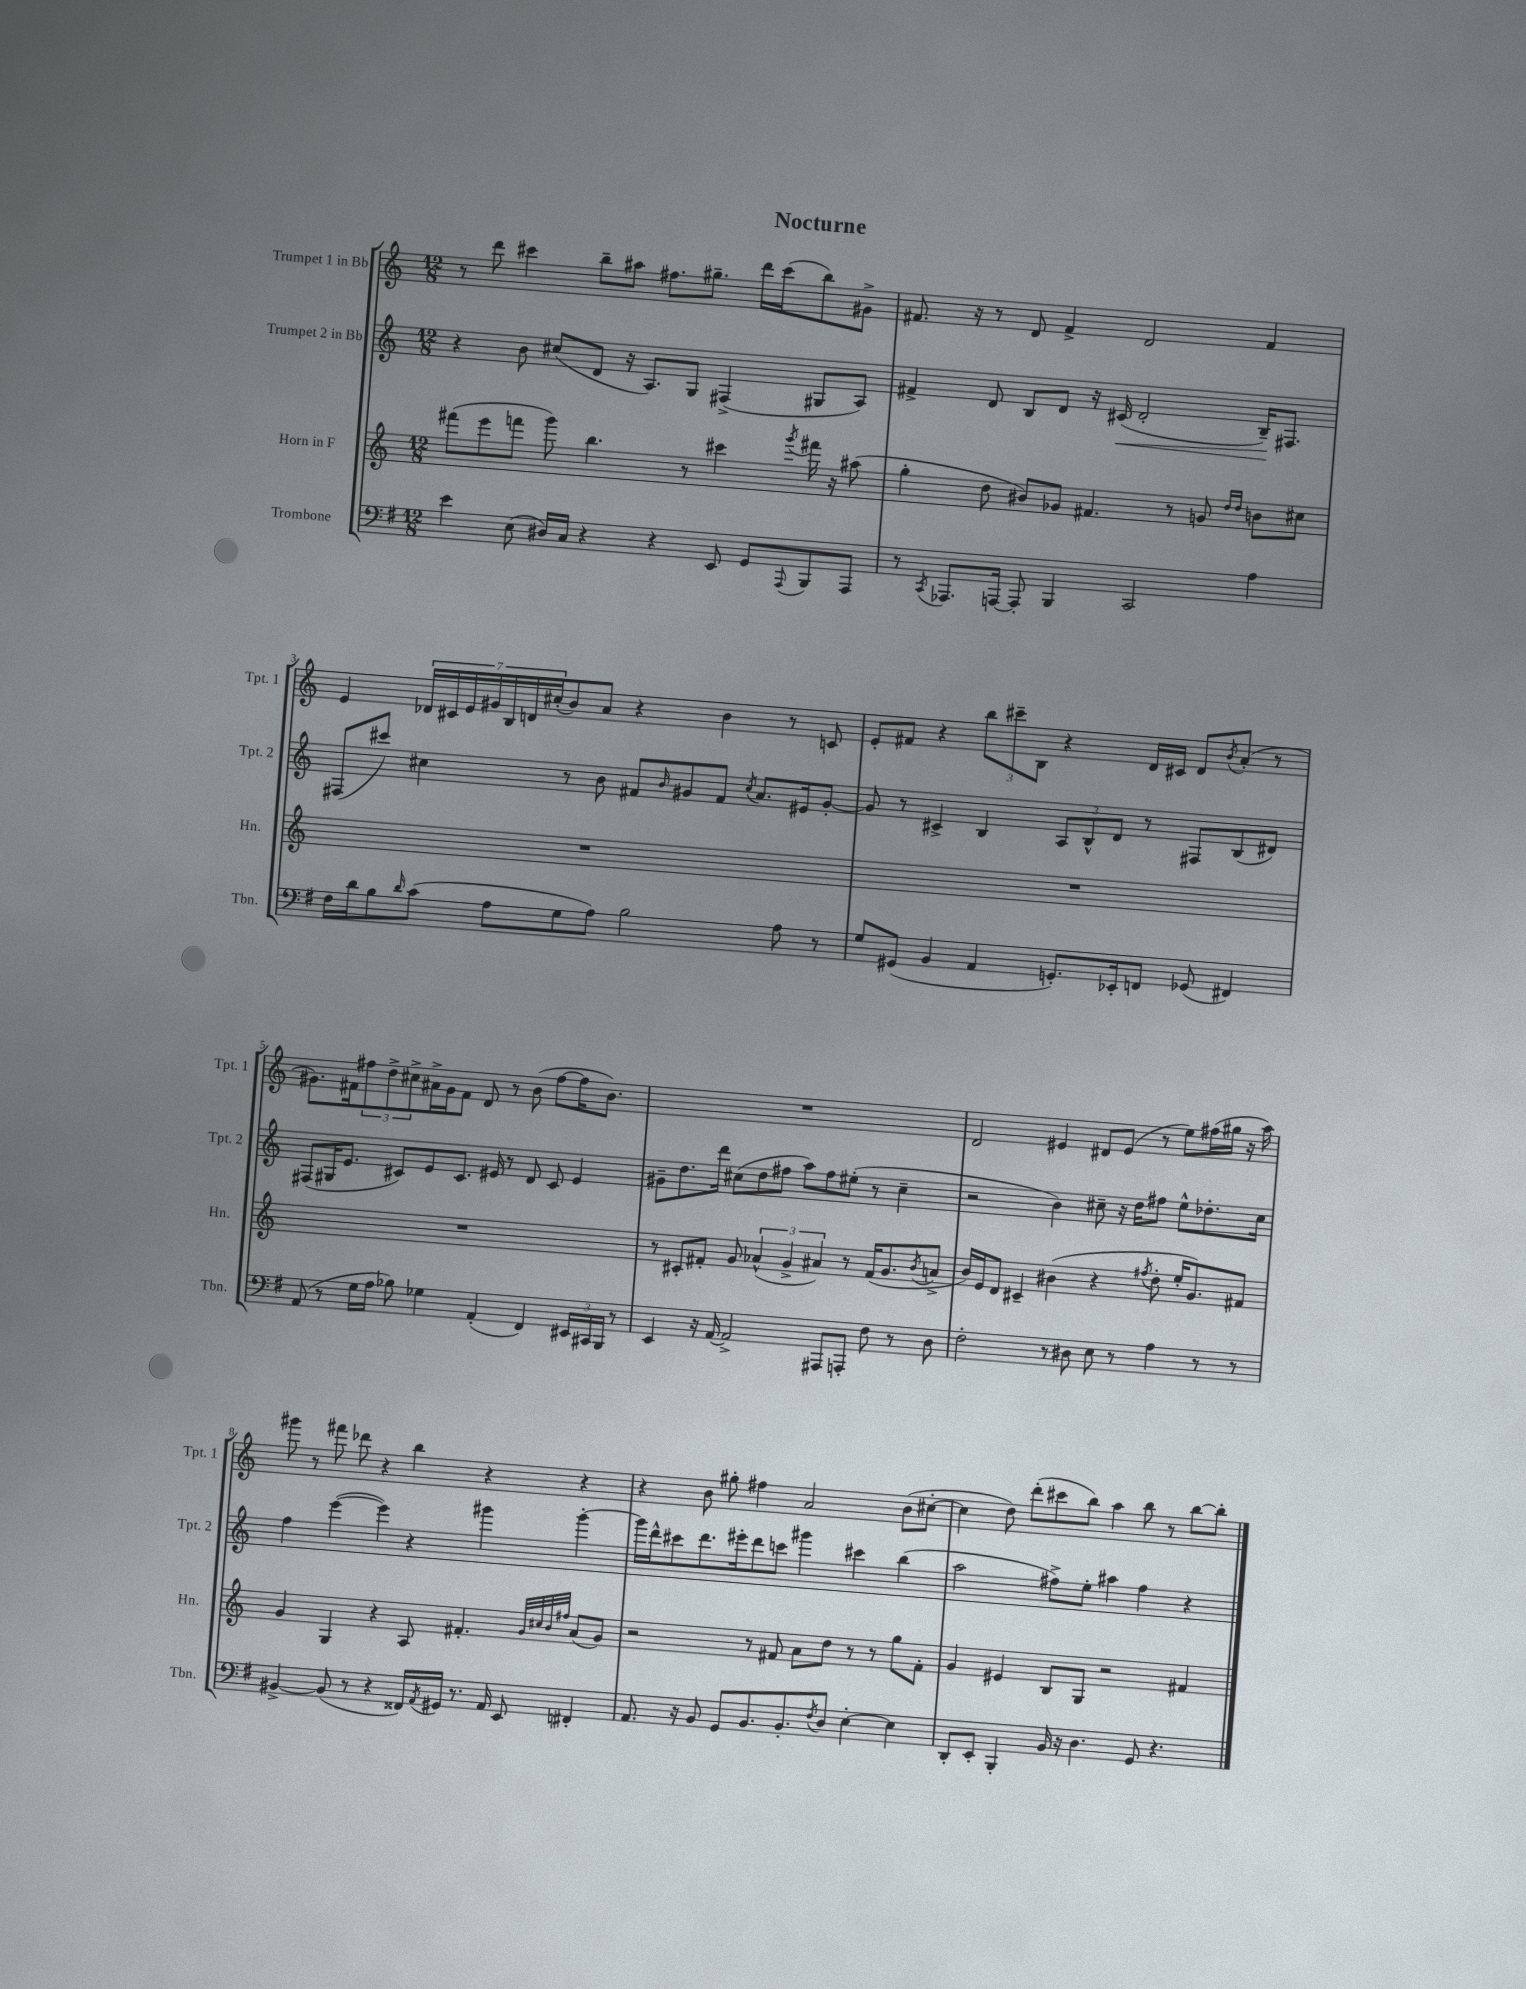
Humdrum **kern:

**kern	**kern	**kern	**kern
*staff4	*staff3	*staff2	*staff1
*clefF4	*clefG2	*clefG2	*clefG2
*k[f#]	*k[]	*k[]	*k[]
*M12/8	*M12/8	*M12/8	*M12/8
4e	(8fff#	4r	8r
.	8eee	.	8ddd
(8E	8fff	8b	4ccc#
16D#)	8ggg)	(8cc#	.
16C	.	.	.
4r	4.bb	8d	8bb~
.	.	16r	8aa#
.	.	8.A)	.
4r	.	.	8.ff#
.	8r	8G	.
.	.	.	8.gg#~
8EE	4ccc#	(4F#^	.
8GG	.	.	16ddd
.	.	.	(16ccc#
8qqAAA	8qggg	.	.
8BBB	16fff#	8G#	8bb)
.	16r	.	.
8AAA	(8aa#	8A)	8g#^
=	=	=	=
8r	4gg'	4f#^	8.f#
8qCC	.	.	.
8.AAA-	.	.	.
.	.	.	16r
.	8dd	8d	8r
[16AAA	.	.	.
8AAA']	8b#)	8B	8d
4BBB	8g-	8d	4f#^
.	4.f#	16r	.
.	.	(16c#	.
2CC	.	2d'	2d
.	8r	.	.
.	8g	.	.
.	16qqdd	.	.
.	16qqdd	.	.
4A	8b	16B~)	4f#
.	.	8.F#	.
.	8cc#	.	.
=	=	=	=
16F#	1.r	(8F#	4e
16d	.	.	.
8B	.	8ccc#)	.
16qqd	.	.	.
(8c	.	4cc#	28d-
.	.	.	28c#
.	.	.	28e
.	.	.	28g#
8A	.	.	.
.	.	.	28B
.	.	.	28d
.	.	.	(28cc#'
8G	.	8r	8b)
8A)	.	8b	8a
2B	.	8f#	4r
.	.	16qqb	.
.	.	8g#	.
.	.	8f#	4b
.	.	8qcc#	.
.	.	8.a	.
8A	.	.	8r
.	.	16e#	.
8r	.	[8g#'	8c
=	=	=	=
8G	1.r	8g#]	8e'
(8GG#	.	8r	8f#
4BB	.	4c#^	4r
4AA	.	4B	12bb
.	.	.	12ccc#~
.	.	.	12B
8.GG')	.	12A	4r
.	.	12B^^	.
.	.	12d	.
16EE-'	.	.	.
8FF	.	8r	16d
.	.	.	16c#
(8GG-	.	8F#	8d
.	.	.	8qb
4FF#)	.	(8B	(8a'
.	.	8d#)	8r
=	=	=	=
(8AA	1.r	(8F#	8.g#)
8r	.	16G#	.
.	.	8.e	16f#
16G	.	.	12ff#
16A	.	.	.
.	.	.	12dd^
8B-)	.	8c#)	.
.	.	.	12cc#^
4G-	.	8e	16a#^
.	.	.	16g#
.	.	8.c#	8f#
(4AA'	.	.	8d
.	.	16e#	.
.	.	8r	8r
4FF#)	.	8d	(8b
.	.	8c#	[8ff#
24EE#	.	4e#	16ff#]
24CC#	.	.	.
.	.	.	8.b)
24BBB	.	.	.
8r	.	.	.
=	=	=	=
4EE	8r	8g#~	1.r
.	8c#'	8.dd	.
16r	8f#'	.	.
[16AA	.	16ddd	.
2AA^]	8g	(8cc#	.
.	(6a-^^	8dd	.
.	.	8ff#	.
.	6g^	.	.
.	.	8aa)	.
.	6a#)	.	.
8AAA#	.	8ff#	.
8AAA'	8r	(8ee#'	.
8F#	(16f#	8r	.
.	8.g	.	.
8r	.	4cc#~	.
.	8qb	.	.
8D	8a^	.	.
=	=	=	=
2F#'	16b)	2r	2d
.	16e	.	.
.	8d	.	.
.	4c#~	.	.
8r	(4b#	4b)	4e#
8D#	.	.	.
8E	4r	8cc#~	8d#
8r	.	16r	(8e#
.	.	16dd	.
.	8qff#	.	.
4A	8dd'	8ff#	8r
.	16ee'	8ee^^	8ee)
.	8.g)	.	.
8r	.	8.dd-'	(16ff#
.	.	.	16gg#
8r	8f#	.	16r
.	.	16cc#	16aa)
=	=	=	=
[4BB#^	4g	4ff	8ggg#
.	.	.	8r
(8BB#]	4G	([4eee	8fff#
8r	.	.	8ddd-
4r	4r	4eee])	4r
16FF##)	8A	4r	4bb
8qAA	.	.	.
16GG#	.	.	.
8.r	4.f#'	.	.
.	.	4ggg#	4r
16AA	.	.	.
8EE	.	.	.
.	32qqg	.	.
.	32qqcc#	.	.
.	32qqb	.	.
.	32qqff#	.	.
4FF#'	(8a	[4ggg#'	4r
.	8g)	.	.
=	=	=	=
8.AA	2r	16ggg#]	4r
.	.	16ddd^^	.
.	.	8ccc#	.
16r	.	.	.
8BB	.	8.ddd	8b
8GG	.	.	8gg#'
.	.	16eee#'	.
8.BB	8r	8ddd	4ff#
.	8f#	8ccc	.
8.BB'	.	.	.
.	8a	4ggg#	2a
8qF#	.	.	.
8D	8dd	.	.
[4E'	8r	4ccc#	.
.	8r	.	.
4E]	8gg	(4bb	(8b
.	8f#'	.	[8cc#'
=	=	=	=
8DD'	4g	2aa	4cc#]
8EE'	.	.	.
4BBB'	4e#	.	8dd)
.	.	.	(8ddd'
16BB	8B	8ff#^)	8ccc#
16r	.	.	.
4.D	8G	8ee'	8bb)
.	2r	4aa#	4aa
8GG	.	4ff#	8bb
4.r	.	.	8r
.	4f#	4r	[8bb
.	.	.	8bb']
==	==	==	==
*-	*-	*-	*-
